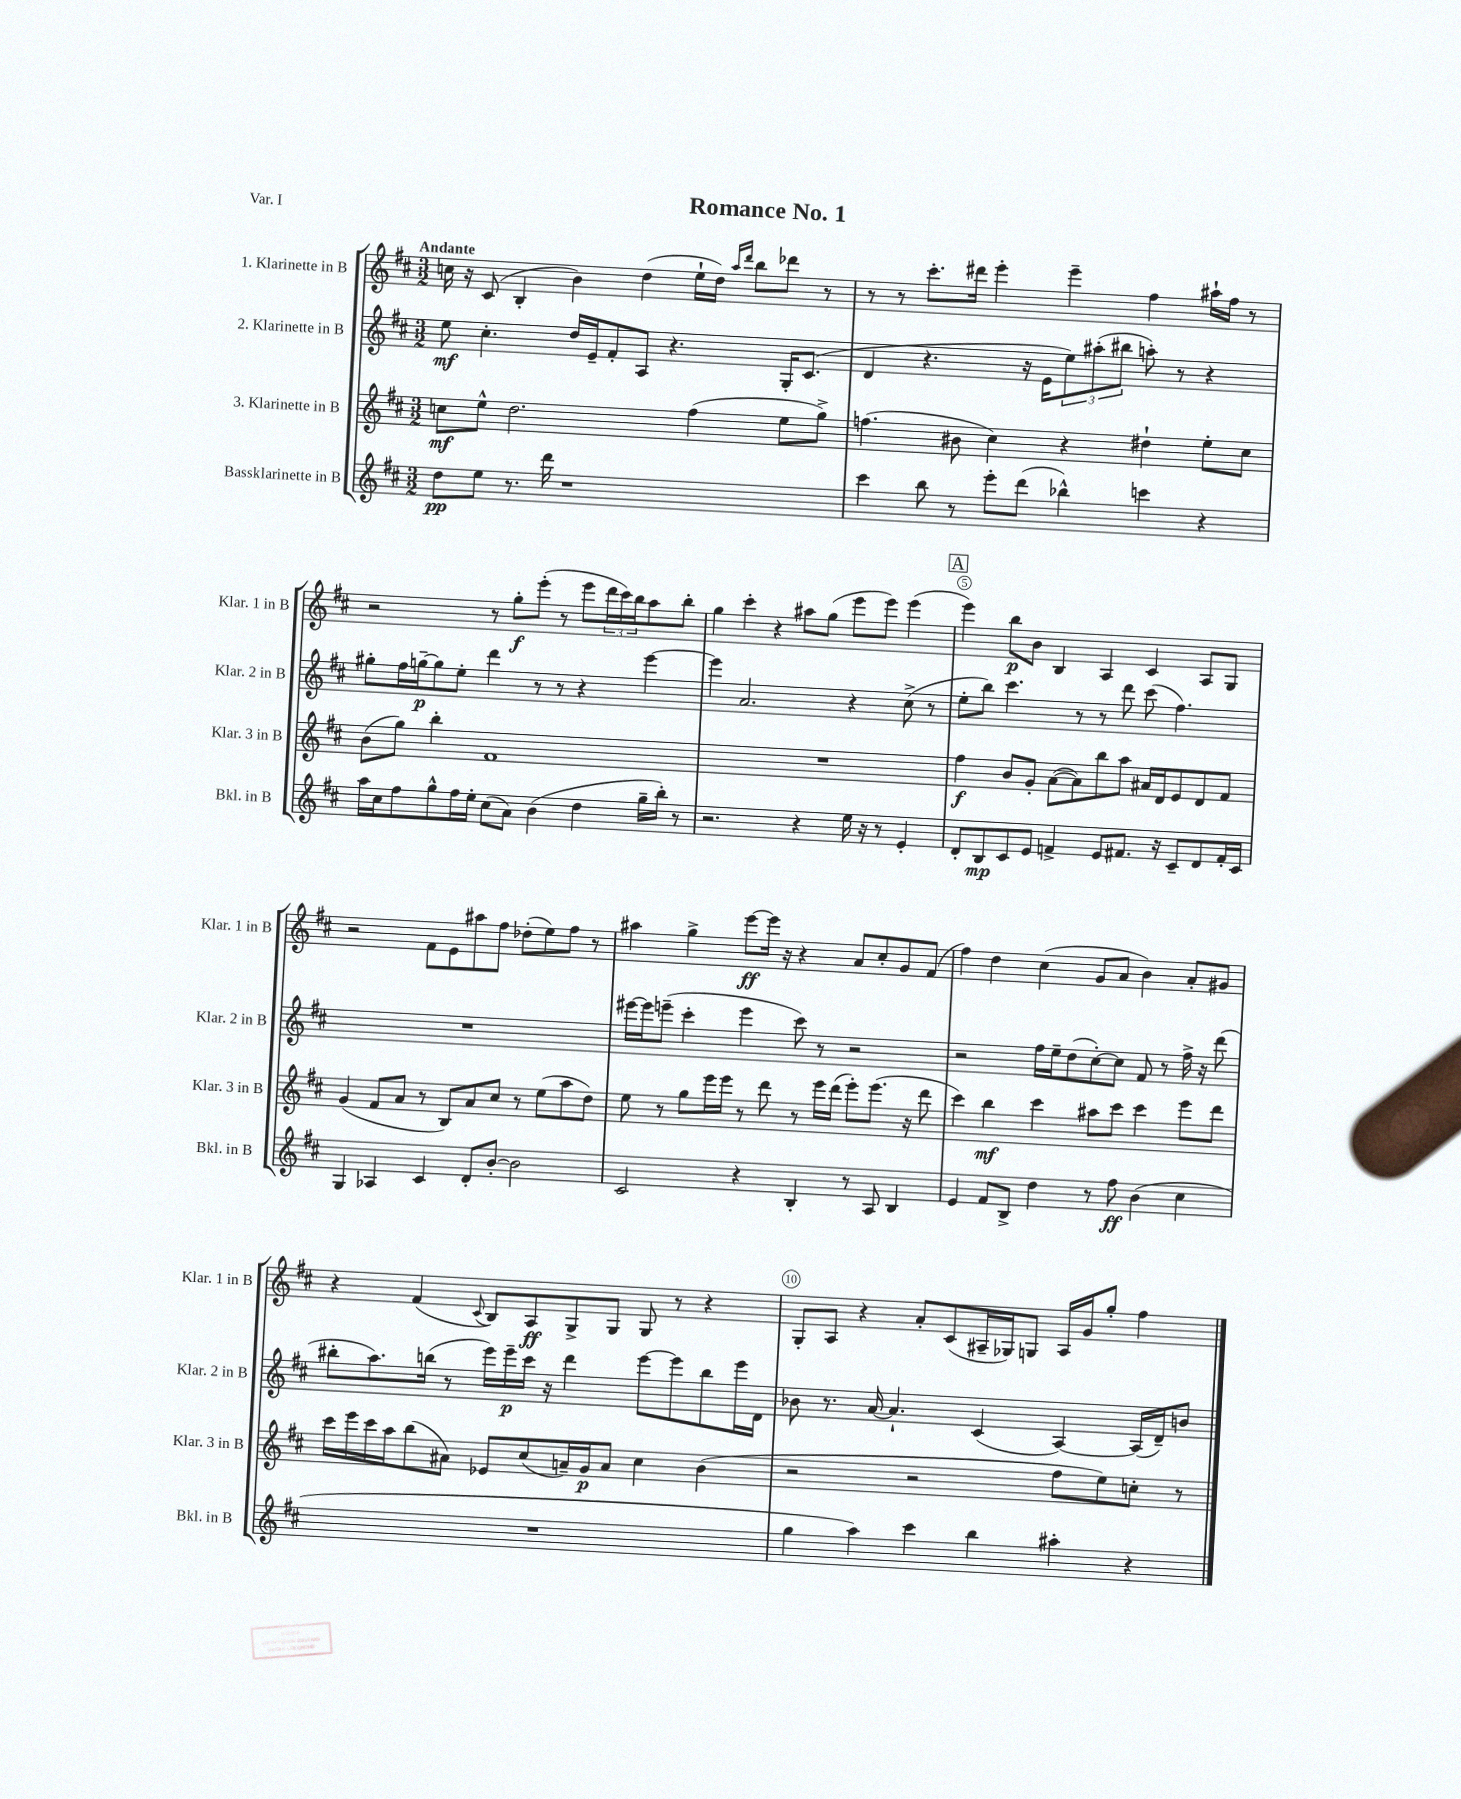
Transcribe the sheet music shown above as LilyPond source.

\header { title = "Romance No. 1" piece = "Var. I" }
<<
\new StaffGroup <<
\new Staff = "s0" \with { instrumentName = "1. Klarinette in B" shortInstrumentName = "Klar. 1 in B" } {
    \clef treble \key d \major \numericTimeSignature \time 3/2 \tempo "Andante"
    c''16 r16 cis'8( b4-. b'4) d''4( e''16-! d''16) \grace { a''16 d'''16 } b''8 des'''8 r8 |
    r8 r8 cis'''8.-. dis'''16 e'''4-. e'''4-- fis''4 ais''16-! fis''16 r8 |
    r2 r8 g''8-.\f e'''8-.( r8 e'''8 \tuplet 3/2 { d'''16 cis'''16) b''16 } a''8 b''8-. |
    g''4 cis'''4-. r4 ais''8 g''8( e'''8 e'''8) e'''4( |
    \mark \markup { \box "A" } e'''4) b''8\p b'8 b4 a4 cis'4 a8 g8 |
    r2 fis'8 e'8 ais''8 fis''8 des''8-.( e''8) fis''8 r8 |
    ais''4 g''4-> e'''8~\ff e'''16 r16 r4 a'8 cis''8-. g'8 fis'8( |
    fis''4) d''4 cis''4( g'8 a'8 b'4) a'8-. gis'8 |
    r4 fis'4( \appoggiatura { cis'8 } b8) a8\ff g8-> g8 g8 r8 r4 |
    g8-. a8 r4 a'8-. cis'8( ais16-- ges16) g8 ais16 g'16 g''8-. fis''4 \bar "|." |
}
\new Staff = "s1" \with { instrumentName = "2. Klarinette in B" shortInstrumentName = "Klar. 2 in B" } {
    \clef treble \key d \major \numericTimeSignature \time 3/2
    e''8\mf cis''4.-. d''16 e'16-- fis'8-. a8 r4. g16-. cis'8.( |
    d'4 r4. r16 e'16 \tuplet 3/2 { e''8) ais''8-.( bis''8 } a''8-.) r8 r4 |
    gis''8-. fis''16 g''16~--\p g''8 e''8-. d'''4 r8 r8 r4 e'''4~ |
    e'''4 a'2. r4 cis''8->( r8 |
    \mark \markup { \box "A" } e''8-. b''8) cis'''4. r8 r8 d'''8 cis'''8( fis''4.) |
    R1. |
    eis'''16~ eis'''16 e'''8--( cis'''4-. e'''4 cis'''8) r8 r2 |
    r2 fis''16 e''16-- d''8( cis''8~-.) cis''8 fis'8 r8 fis''16-> r16 d'''8( |
    bis''8-. a''8.) b''16( r8 e'''16) e'''16--\p cis'''16 r16 d'''4 e'''8~ e'''8 b''8 e'''16 d'16 |
    bes'8 r8. a'16~ a'4.-! cis'4( a4~) a16( d'16--) b'8 \bar "|." |
}
\new Staff = "s2" \with { instrumentName = "3. Klarinette in B" shortInstrumentName = "Klar. 3 in B" } {
    \clef treble \key d \major \numericTimeSignature \time 3/2
    c''8\mf e''8-^ d''2. fis''4( e''8 g''8->) |
    f''4.( bis'8 cis''4) r4 dis''4-! e''8-. cis''8 |
    b'8( g''8) b''4-. fis'1 |
    R1. |
    \mark \markup { \box "A" } fis''4\f b'8 g'8-. a'8~( a'8) b''8 a''8 ais'16 d'16 e'8 d'8 fis'8 |
    g'4( fis'8 a'8 r8 b8) a'8 cis''8 r8 e''8( a''8 d''8) |
    e''8 r8 g''8 e'''16 e'''16 r8 d'''8 r8 e'''16 d'''16( e'''8-.) e'''8.( r16 d'''8 |
    cis'''4) b''4\mf cis'''4 ais''8 cis'''8 cis'''4 e'''8 d'''8 |
    cis'''16 e'''16 cis'''16 a''16 b''8( ais'8) ees'8 cis''8( a'16--) g'16\p a'8 cis''4 b'4( |
    r2 r2 fis''8 e''8) c''8-. r8 \bar "|." |
}
\new Staff = "s3" \with { instrumentName = "Bassklarinette in B" shortInstrumentName = "Bkl. in B" } {
    \clef treble \key d \major \numericTimeSignature \time 3/2
    d''8\pp e''8 r8. d'''16 r1 |
    cis'''4 b''8 r8 e'''8-. d'''8( bes''4-^) c'''4 r4 |
    a''16 cis''16 fis''8 g''8-^ fis''16 e''16-. cis''8( a'8) b'4( d''4 g''16-- b''16-.) r8 |
    r2. r4 e''16 r16 r8 e'4-. |
    \mark \markup { \box "A" } d'8-. b8\mp cis'8 e'8 f'4-> e'8 fis'8. r16 cis'8-- d'8 fis'16-. cis'16 |
    g4 aes4 cis'4 d'8-. b'8~-. b'2 |
    cis'2 r4 b4-. r8 a8 b4 |
    e'4 fis'8 b8-> d''4 r8 fis''8\ff b'4( cis''4 |
    R1. |
    g''4 a''4) cis'''4 b''4 ais''4-. r4 \bar "|." |
}
>>
>>
\layout { \context { \Score \override BarNumber.break-visibility = ##(#f #t #t) barNumberVisibility = #(every-nth-bar-number-visible 5) \override BarNumber.stencil = #(make-stencil-circler 0.1 0.3 ly:text-interface::print) } }
